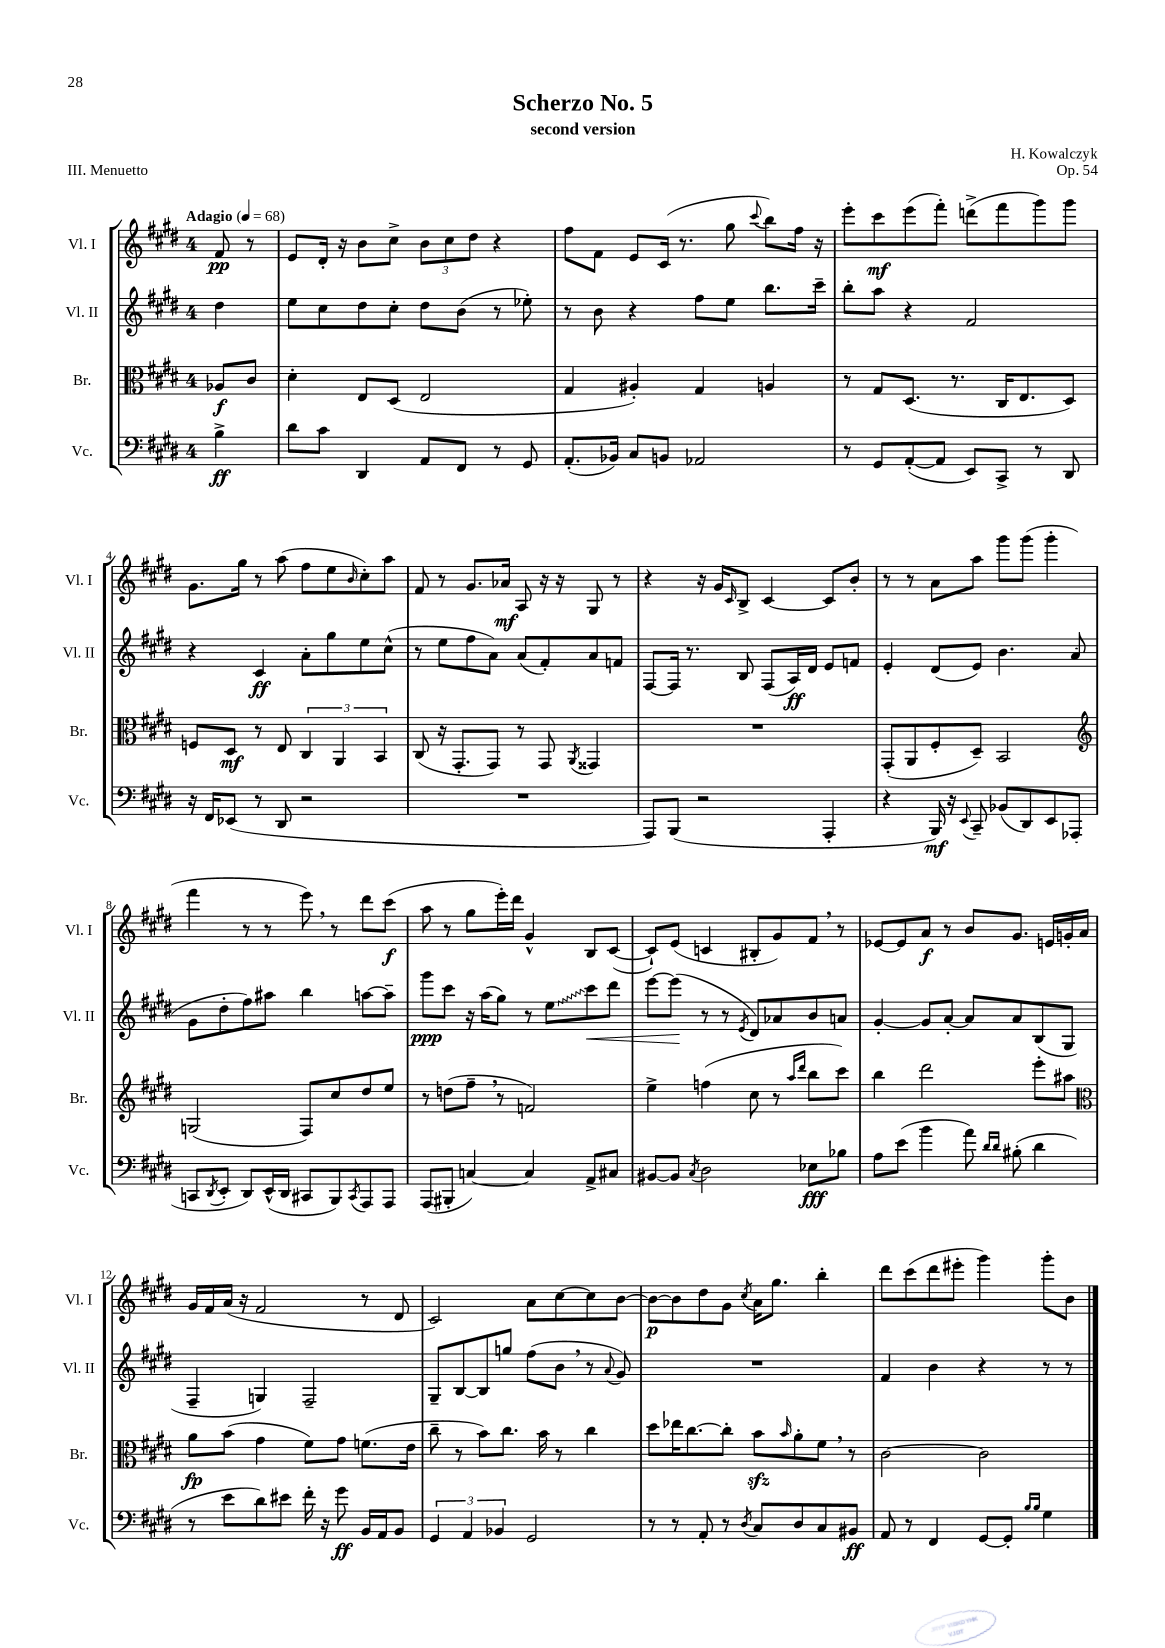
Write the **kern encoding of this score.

**kern	**kern	**kern	**kern
*staff4	*staff3	*staff2	*staff1
*clefF4	*clefC3	*clefG2	*clefG2
*k[f#c#g#d#]	*k[f#c#g#d#]	*k[f#c#g#d#]	*k[f#c#g#d#]
*M4/4	*M4/4	*M4/4	*M4/4
*MM68	*MM68	*MM68	*MM68
4B^\	8A-/L	4dd#\	8f#/
.	8c#/J	.	8r
=	=	=	=
8d#\L	4d#'\	8ee\L	8e/L
8c#\J	.	8cc#\	16d#'/Jk
.	.	.	16r
4DD#/	8E/L	8dd#\	8b\L
.	(8D#/J	8cc#'\J	8cc#^\J
8AA/L	2E/	8dd#\L	12b\L
.	.	.	12cc#\
8FF#/J	.	(8b\J	.
.	.	.	12dd#\J
8r	.	8r	4r
8GG#/	.	8ee-'\)	.
=	=	=	=
(8.AA'/L	4G#/	8r	8ff#\L
.	.	8b\	8f#\J
16BB-/Jk)	.	.	.
8C#/L	4A#'/)	4r	8e/L
8BB/J	.	.	(16c#/Jk
.	.	.	8.r
2AA-/	4G#/	8ff#\L	.
.	.	8ee\J	8gg#\
.	.	.	8qqccc#/
.	4A/	8.bb\L	8bb\L)
.	.	.	16ff#\Jk
.	.	16ccc#~\Jk	16r
=	=	=	=
8r	8r	8bb'\L	8eee'\L
8GG#/L	8G#/L	8aa\J	8ccc#\
([8AA'/	(8.D#/J	4r	(8eee\
8AA/]J	.	.	8fff#'\J)
.	8.r	.	.
8EE/L)	.	2f#/	(8ddd^\L
8CC#^/J	16C#/LK	.	8fff#\
.	8.E/	.	.
8r	.	.	8ggg#\)
8DD#/	8D#/J)	.	8ggg#\J
=	=	=	=
16r	8F/L	4r	8.g#\L
16FF#/LK	.	.	.
(8EE-/J	8D#/J	.	.
.	.	.	16gg#\Jk
8r	8r	4c#/	8r
8DD#/	8E/	.	(8aa\
2r	6C#/	8a'\L	8ff#\L
.	.	8gg#\	8ee\
.	6AA/	.	.
.	.	.	16qqb/
.	.	8ee\	8cc#'\)
.	6BB/	.	.
.	.	(8cc#^^\J	8aa\J
=	=	=	=
1r	(8C#/	8r	8f#/
.	16r	8ee\L	8r
.	8.GG#'/L	.	.
.	.	8ff#\	8.g#/L
.	8GG#/J)	8a\J)	.
.	.	.	16a-/Jk
.	8r	(8a/L	8A/
.	8GG#/	8f#'/)	16r
.	.	.	16r
.	8qAA/	.	.
.	4GG##/	8a/	8G#/
.	.	8f/J	8r
=	=	=	=
8AAA/L)	1r	[8F#/L	4r
(8BBB/J	.	16F#/]Jk	.
.	.	8.r	.
2r	.	.	16r
.	.	.	16g#/LK
.	.	.	16qqc#/
.	.	8B/	8B^/J
.	.	(8F#/L	[4c#/
.	.	16A/L)	.
.	.	16d#/JJ	.
4AAA'/	.	8e/L	8c#/]L
.	.	8f/J	8b'/J
=	=	=	=
4r	(8GG#'/L	4e'/	8r
.	8AA/	.	8r
16BBB/)	8F#'/	(8d#/L	8a\L
16r	.	.	.
8qqEE/	.	.	.
8CC#~/	8D#~/J)	8e/J)	8aa\J
(8BB-/L	2BB/	4.b\	8ggg#\L
8DD#/)	.	.	(8ggg#\J
8EE/	.	.	4ggg#'\
(8AAA-/J	.	(8a/	.
=	=	=	=
*	*clefG2	*	*
8CC/L	(2G/	8g#\L	4fff#\
8qDD#/	.	.	.
8EE'/J	.	8dd#'\	.
8DD#/L)	.	8ff#\)	8r
(16EE^^/L	.	8aa#\J	8r
16DD#/JJ	.	.	.
8CC#/L	8F#/L)	4bb\	8eee\)
8BBB/)	8cc#/	.	8r
8qCC#/	.	.	.
8AAA/	8dd#/	[8aa\L	8ddd#\L
8AAA/J	8ee/J	8aa~\]J	(8ccc#\J
=	=	=	=
(8AAA/L	8r	8ggg#\L	8aa\
8BBB#'/J	(8dd\L	8ccc#\J	8r
[4C/)	8ff#~\J	16r	8gg#\L
.	.	(16aa\LK	.
.	8r	8gg#\J)	16eee'\L)
.	.	.	16ddd#\JJ
4C/]	2f/)	8r	4g#^^/
.	.	8ee\L	.
8AA^/L	.	8ccc#\	8B/L
8C#/J	.	8ddd#\J	([8c#/J
=	=	=	=
[8BB#/L	4ee^\	[8eee\L	8c#`/]L)
8BB#/]J	.	(8eee\]J	(8e/J
8qC#/	.	.	.
2D#\	(4ff\	8r	4c/
.	.	8r	.
.	.	8qe/	.
.	8cc#\	8d#/L)	8B#'/L
.	8r	8a-/	8g#/)
.	16qqaa/LL	.	.
.	16qqddd#/JJ	.	.
8E-\L	8bb\L	8b/	8f#/J
8B-\J	8ccc#\J)	8a/J	8r
=	=	=	=
8A\L	4bb\	[4g#'/	[8e-/L
(8e\J	.	.	8e-/]
4b\	2ddd#\	8g#/]L	8a/J
.	.	[8a'/J	8r
8a\)	.	8a/]L	8b/L
16qqd#/LL	.	.	.
16qqd#/JJ	.	.	.
(8B#'\	.	8a/	8.g#/J
4d#\	8eee'\L	(8B/	.
.	.	.	16e/LL
.	8aa#\J	8G#/J	16g'/
.	.	.	16a/JJ
=	=	=	=
*	*clefC3	*	*
8r	8a\L	4F#~/	16g#/LL
.	.	.	16f#/
8e\L	(8b\J	.	(16a/JJ
.	.	.	16r
8d#\)	4g#\	4G/)	2f#/
8e#\J	.	.	.
16f#'\	8f#\L)	2F#~/	.
16r	.	.	.
8g#\	8g#\J	.	.
16BB/LL	(8.f\L	.	8r
16AA/J	.	.	.
8BB/J	.	.	8d#/
.	16e\Jk	.	.
=	=	=	=
6GG#/	8cc#~\	8G#~/L	2c#/)
.	8r	[8B/	.
6AA/	.	.	.
.	8b\L)	8B/]	.
6BB-/	.	.	.
.	8.cc#\J	8gg/J	.
2GG#/	.	(8ff#\L	8a\L
.	16b\	.	.
.	8r	8b\J	[8cc#\
.	4cc#\	8r	8cc#\]
.	.	8qqa/	.
.	.	8g#/)	[8b\J
=	=	=	=
8r	8dd#\L	1r	8b\_L
8r	16ee-\K	.	8b\]
.	[8.cc#\	.	.
8AA'/	.	.	8dd#\
8r	8cc#'\]J	.	8g#\J
8qD#/	.	.	8qcc#/
8C#/L	8b\L	.	16a\LK
.	.	.	8.gg#\J
.	16qqb/	.	.
8D#/	8a'\	.	.
8C#/	8f#\J	.	4bb'\
8BB#/J	8r	.	.
=	=	=	=
8AA/	[2c#\	4f#/	8ddd#\L
8r	.	.	(8ccc#\
4FF#/	.	4b\	8ddd#\
.	.	.	8eee#'\J
[8GG#/L	2c#\]	4r	4ggg#\)
8GG#'/]J	.	.	.
16qqB/LL	.	.	.
16qqB/JJ	.	.	.
4G#\	.	8r	8ggg#'\L
.	.	8r	8b\J
==	==	==	==
*-	*-	*-	*-
